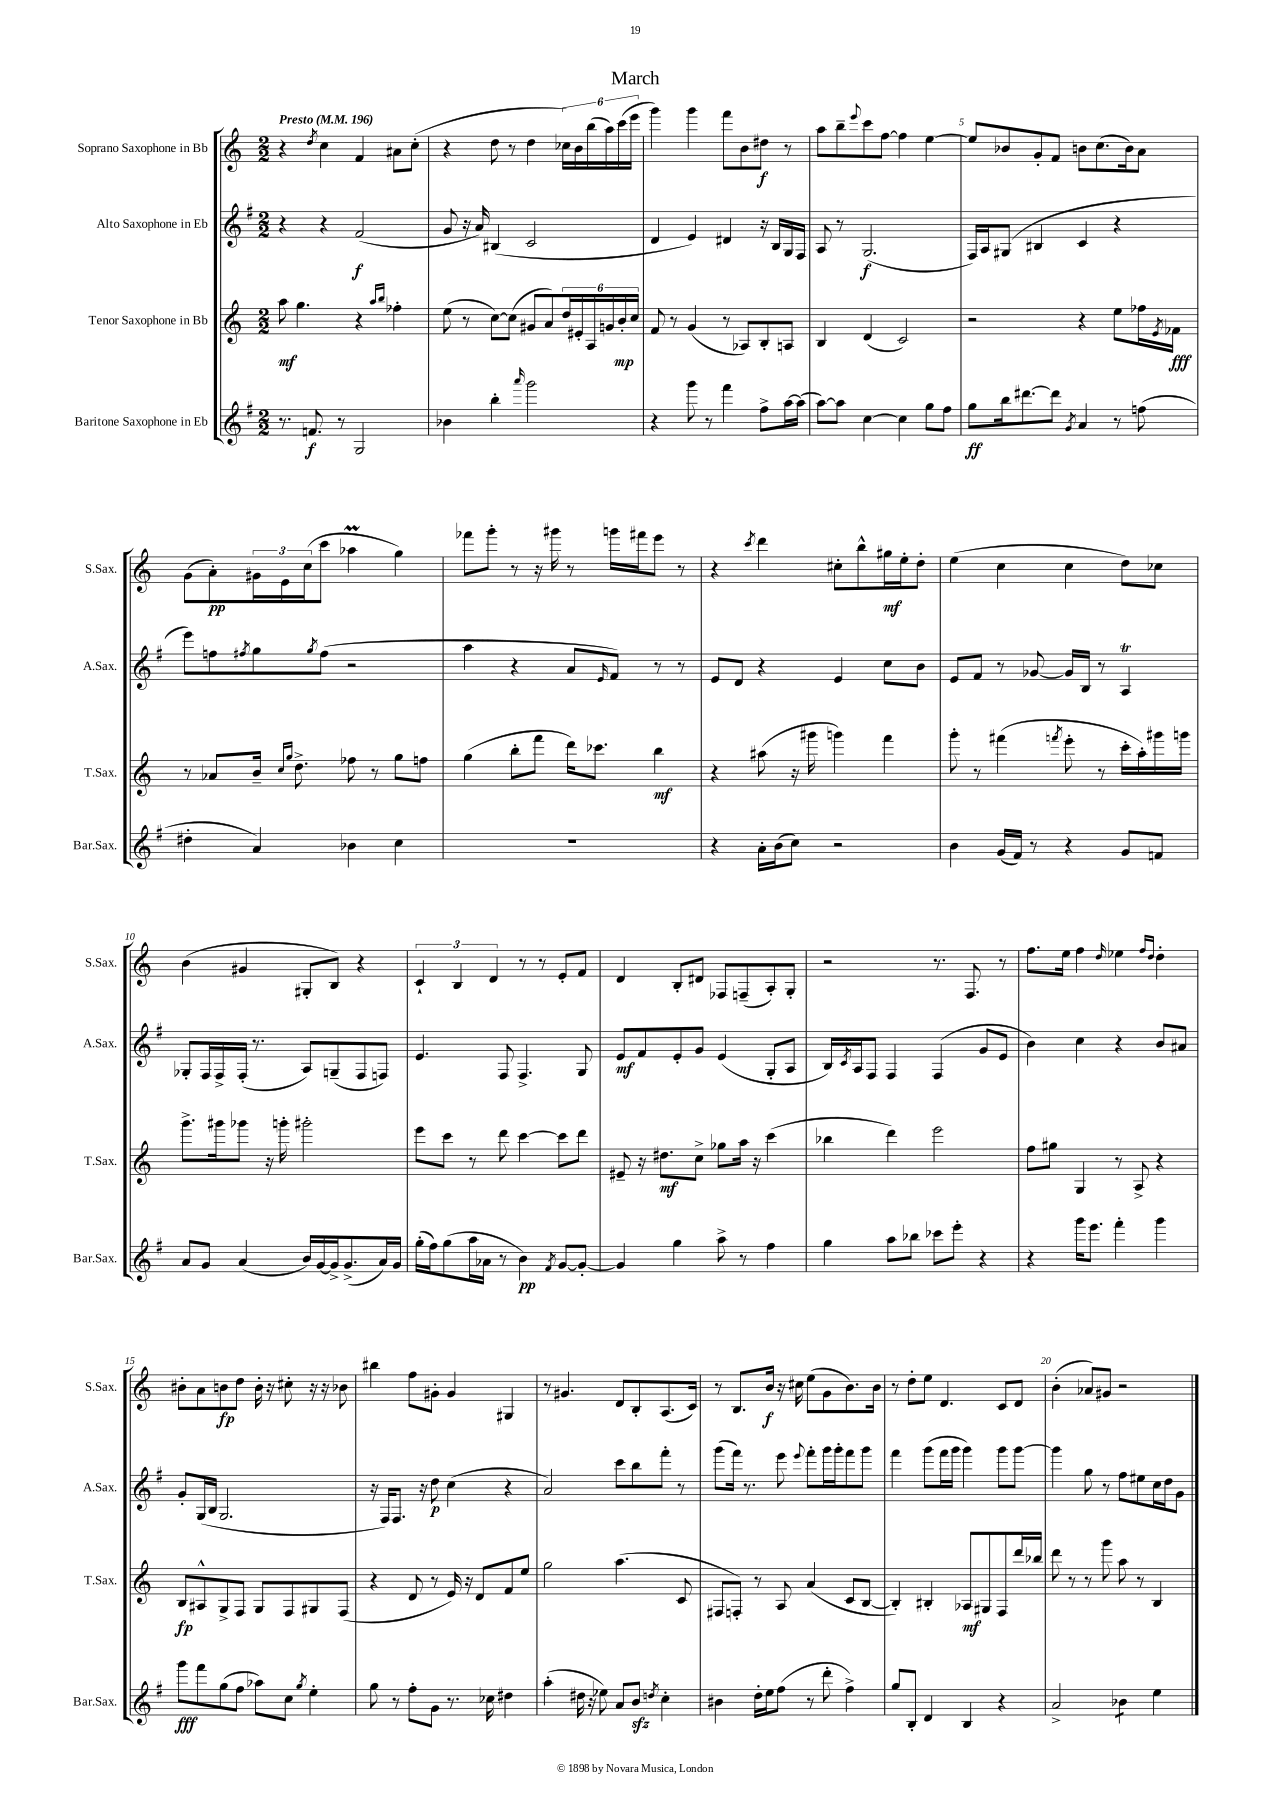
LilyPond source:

\header { title = "March" }
<<
\new StaffGroup <<
\new Staff = "s0" \with { instrumentName = "Soprano Saxophone in Bb" shortInstrumentName = "S.Sax." } {
    \clef treble \key c \major \numericTimeSignature \time 2/2 \tempo "Presto" 4 = 196
    r4 \acciaccatura { d''8 } c''4 f'4 ais'8 c''8-.( |
    r4 d''8 r8 d''4 \tuplet 6/4 { ces''16) b'16 b''16( a''16) c'''16( e'''16 } |
    g'''4) g'''4 f'''8 b'8 dis''8\f r8 |
    a''8 b''8-- \appoggiatura { e'''8 } c'''8 f''8~ f''4 e''4~ |
    e''8 bes'8 g'8-. f'8 b'8 c''8.( b'16) a'8 |
    g'8( a'8-.\pp) \tuplet 3/2 { gis'16 e'16 c''16( } c'''8 aes''4\prall g''4) |
    fes'''8 g'''8-. r8 r16 gis'''16 r8 g'''16 fis'''16 e'''8 r8 |
    r4 \acciaccatura { c'''8 } d'''4 cis''8-. b''8-^ gis''16\mf e''16-. d''8-. |
    e''4( c''4 c''4 d''8) ces''8 |
    b'4( gis'4 gis8-. b8) r4 |
    \tuplet 3/2 { c'4-! b4 d'4 } r8 r8 e'8-. f'8 |
    d'4 b8-. dis'8 fes8 f8--( a8-.) g8-. |
    r2 r8. f8. r8 |
    f''8. e''16 f''4 \grace { d''16 } ees''4 \grace { f''16 d''16 } d''4-. |
    bis'8-. a'8 b'8\fp d''8 b'16-. r16 cis''8-. r16 r16 bes'8 |
    bis''4 f''8 gis'8-. gis'4 gis4 |
    r8 gis'4. d'8 b8-. a8.( c'16) |
    r8 b8. b'16\f r16 cis''16 e''8( g'8 b'8.) b'16 |
    r8 d''8-. e''8 d'4. c'8 d'8 |
    b'4-.( aes'8) gis'8 r2 \bar "|." |
}
\new Staff = "s1" \with { instrumentName = "Alto Saxophone in Eb" shortInstrumentName = "A.Sax." } {
    \clef treble \key g \major \numericTimeSignature \time 2/2
    r4 r4 fis'2\f( |
    g'8 r16 a'16) bis4( c'2 |
    d'4 e'4) dis'4 r16 b16 g16 fis16 |
    a8 r8 g2.\f( |
    fis16) a16 gis8( bis4 c'4 r4 |
    e'''8) f''8 \acciaccatura { fis''8 } g''8 \acciaccatura { g''8 } fis''8( r2 |
    a''4 r4 a'8 \grace { e'16 } fis'8) r8 r8 |
    e'8 d'8 r4 e'4 c''8 b'8 |
    e'8 fis'8 r8 ges'8~ ges'16 b16 r8 a4\trill |
    ges8-. fis16 fis16-> fis16-.( r8. a8) g8--( fis8 f8) |
    e'4. fis8 fis4.-> g8 |
    e'8\mf fis'8 e'8-. g'8 e'4( g8-. a8 |
    b16) \acciaccatura { c'8 } a16 fis8 fis4 fis4( g'8 e'8 |
    b'4) c''4 r4 b'8 ais'8 |
    g'8-. g16( b16 g2. |
    r16 fis16) fis8. r16 d''8\p c''4( r4 |
    a'2) c'''8 b''8 fis'''8-. r8 |
    g'''8( fis'''16) r8. e'''8 \appoggiatura { e'''8 } fis'''8-. g'''16 g'''16-. fis'''8 g'''8 |
    fis'''4 g'''8( fis'''16 g'''16 g'''4) g'''8 g'''8~ |
    g'''4 g''8 r8 fis''8 eis''8 c''16 d''16 g'8 \bar "|." |
}
\new Staff = "s2" \with { instrumentName = "Tenor Saxophone in Bb" shortInstrumentName = "T.Sax." } {
    \clef treble \key c \major \numericTimeSignature \time 2/2
    a''8\mf g''4. r4 \grace { a''16 b''16 } fes''4-. |
    e''8( r8 c''8~) c''8( gis'8 a'8) \tuplet 6/4 { d''16 eis'16-. a16 g'16 b'16-.\mp c''16 } |
    f'8 r8 g'4( r8 aes8) b8-. a8 |
    b4 d'4( c'2) |
    r2 r4 e''8 fes''16 \acciaccatura { e'8 } fes'16\fff |
    r8 aes'8 b'16-- \grace { c''16 g''16 } d''8.-> fes''8 r8 g''8 f''8 |
    g''4( b''8-. f'''8 d'''16) ces'''8. b''4\mf |
    r4 ais''8( r16 gis'''16 g'''4) f'''4 |
    g'''8-. r8 fis'''4( \acciaccatura { f'''8 } e'''8-. r8 c'''16-. a''16-.) gis'''16 g'''16 |
    g'''8.-> gis'''16 ges'''8 r16 g'''16-. gis'''2-. |
    e'''8 c'''8 r8 d'''8 c'''4~ c'''8 d'''8 |
    eis'8-- r16 dis''8.\mf c''8-> ges''8 a''16 r16 c'''4( |
    bes''4 d'''4) e'''2 |
    f''8 gis''8 g4 r8 a8-> r4 |
    b8\fp ais8-^ g8-> f8 g8 f8 gis8 f8( |
    r4 d'8 r8 e'16) r16 d'8 f'8 e''8 |
    g''2 a''4.( c'8 |
    fis8 f8-.) r8 a8 a'4( c'8 b8~ |
    b4-.) bis4-. aes8\mf gis8 f8 d'''16 bes''16 |
    d'''8 r8 r8 g'''8 a''8 r8 b4 \bar "|." |
}
\new Staff = "s3" \with { instrumentName = "Baritone Saxophone in Eb" shortInstrumentName = "Bar.Sax." } {
    \clef treble \key g \major \numericTimeSignature \time 2/2
    r8. f'8.\f r8 g2 |
    bes'4 b''4-. \grace { a'''16 } g'''2 |
    r4 g'''8 r8 fis'''4 fis''8-> a''16~ a''16( |
    a''8~) a''8 c''4~ c''4 g''8 fis''8 |
    g''8\ff b''16 dis'''8.~ dis'''8 \acciaccatura { g'8 } a'4 r8 f''8( |
    dis''4-. a'4) bes'4 c''4 |
    R1 |
    r4 a'16-. b'16( c''8) r2 |
    b'4 g'16( fis'16) r8 r4 g'8 f'8 |
    a'8 g'8 a'4( b'16) g'16~ g'16-> g'8.->( a'16) g'16 |
    g''16-.( fis''16) g''8( a''16 aes'16 r8 b'4\pp) \acciaccatura { fis'8 } g'8~ g'8~-. |
    g'4 g''4 a''8-> r8 fis''4 |
    g''4 a''8 bes''8 ces'''8 e'''8-. r4 |
    r4 g'''16 e'''8. fis'''4-. g'''4 |
    g'''8\fff fis'''8 g''8( fis''8 aes''8) c''8 \acciaccatura { g''8 } e''4-. |
    g''8 r8 fis''8-. g'8 r8. ces''16 dis''4 |
    a''4-.( dis''16 r16 ees''8) a'8 b'8\sfz \acciaccatura { d''8 } c''4-. |
    bis'4 d''16-. e''16 fis''8( r8 d'''8-. fis''4->) |
    g''8 b8-. d'4 b4 r4 |
    a'2-> bes'4:8 e''4 \bar "|." |
}
>>
>>
\layout { \context { \Score \override BarNumber.break-visibility = ##(#f #t #t) barNumberVisibility = #(every-nth-bar-number-visible 5) } }
